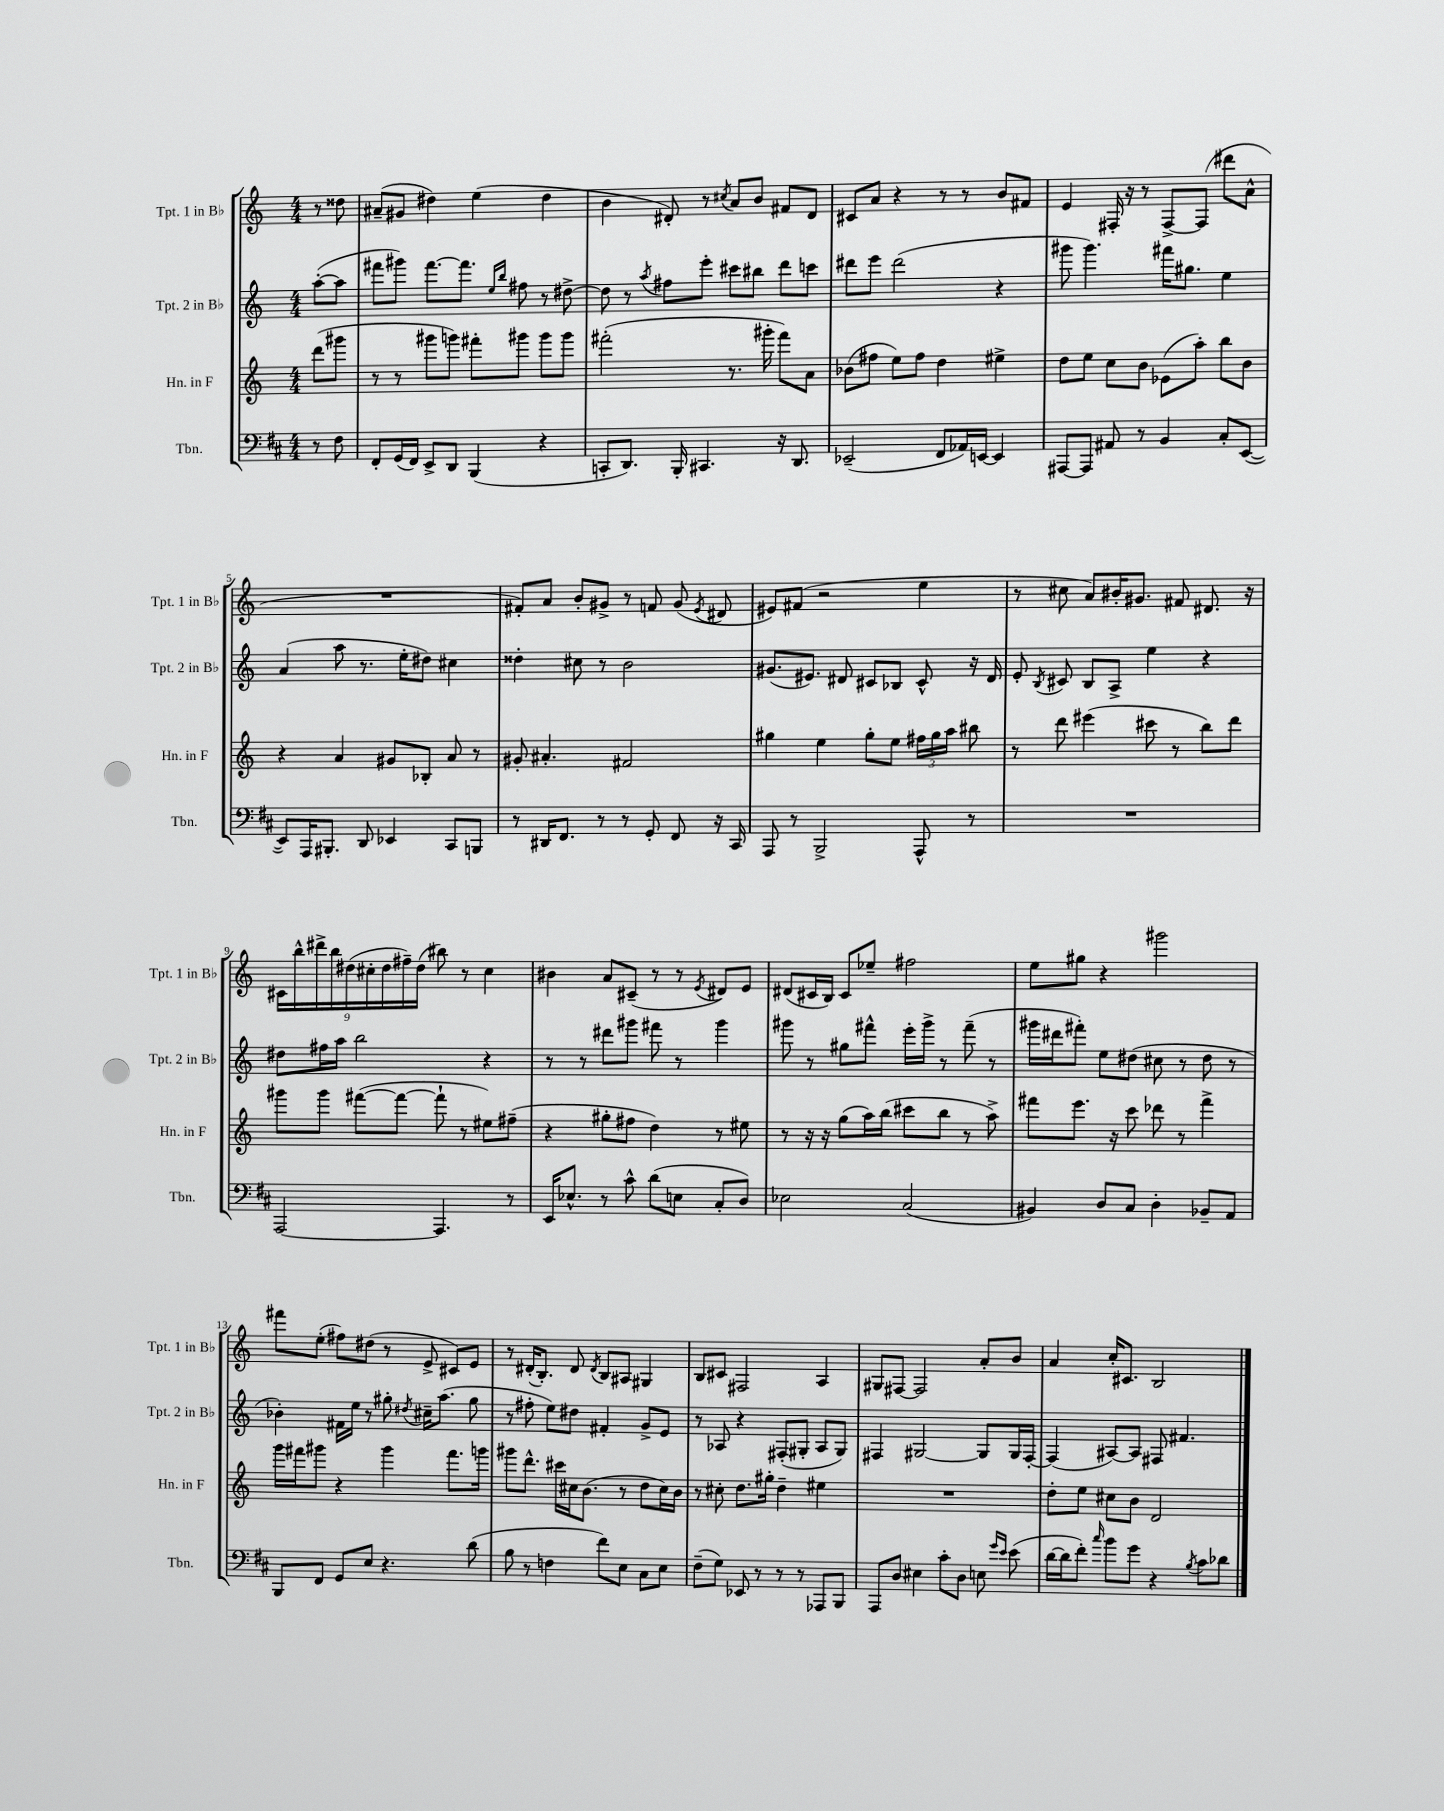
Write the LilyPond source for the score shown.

<<
\new StaffGroup <<
\new Staff = "s0" \with { instrumentName = "Tpt. 1 in Bb" shortInstrumentName = "Tpt. 1 in Bb" } {
    \clef treble \key c \major \numericTimeSignature \time 4/4 \partial 4
    \autoBeamOff r8 disis''8 |
    ais'8[--( gis'8] dis''4) e''4( dis''4 |
    b'4 dis'8-.) r8 \acciaccatura { cis''8 } a'8[ b'8] fis'8[ dis'8] |
    cis'8[ a'8] r4 r8 r8 b'8[ fis'8] |
    e'4 fis16-. r16 r8 fis8[~-> fis8]( dis'''8[ a'8]-^ |
    R1 |
    fis'8[-.) a'8] b'8[-. gis'8]-> r8 f'8 gis'8( \acciaccatura { e'8 } dis'8 |
    eis'8[) fis'8]( r2 e''4 |
    r8 cis''8 a'8[) bis'16-. gis'8.] fis'8 dis'8. r16 |
    \tuplet 9/8 { cis'16[ b''16-^ dis'''16-> b''16 dis''16( cis''16-. dis''16 fis''16--) dis''16]( } bis''8) r8 cis''4 |
    bis'4 a'8[ cis'8]--( r8 r8 \acciaccatura { e'8 } dis'8[) e'8] |
    dis'8[( cis'16 b16]) cis'8[ ees''8]-- fis''2 |
    e''8[ gis''8] r4 gis'''2 |
    fis'''8[ e''8]-.( fis''8[) dis''8]( r8 e'8-> cis'8[) e'8] |
    r8 dis'16[-.( b8.]-.) dis'8 \acciaccatura { dis'8 } b8[ ais8] gis4 |
    b8[ cis'8] fis2 a4 |
    gis8[ fis8]~ fis2 a'8[-. b'8] |
    a'4 c''16[-. cis'8.] b2 \bar "|." |
}
\new Staff = "s1" \with { instrumentName = "Tpt. 2 in Bb" shortInstrumentName = "Tpt. 2 in Bb" } {
    \clef treble \key c \major \numericTimeSignature \time 4/4 \partial 4
    \autoBeamOff a''8[~-.( a''8] |
    fis'''8[ gis'''8]) fis'''8.[~ fis'''8.] \grace { e''16[ b''16] } fis''8 r8 dis''8~-> |
    dis''8 r8 \acciaccatura { a''8 } fis''8[ e'''8]-. cis'''8[ bis''8] d'''8[ c'''8] |
    dis'''8[ e'''8] dis'''2( r4 |
    gis'''8 gis'''4.) fis'''16[ gis''8.] e''4 |
    a'4( a''8 r8. e''16[-. dis''8]) cis''4 |
    disis''4-. cis''8 r8 b'2 |
    gis'8.[( eis'8.]) dis'8 cis'8[ bes8] cis'8-^ r16 dis'16 |
    e'8-. \acciaccatura { b8 } cis'8 b8[ a8]-> e''4 r4 |
    dis''8[ fis''16 a''16] b''2 r4 |
    r8 r8 dis'''8[ gis'''8] fis'''8 r8 gis'''4 |
    gis'''8 r8 gis''8[ fis'''8]-^ e'''16[-. gis'''16]-> r8 fis'''8--( r8 |
    gis'''16[ dis'''16 fis'''8]-.) e''8[ dis''8]( cis''8 r8 dis''8 r8 |
    bes'4-.) fis'16[ e''16] r8 gis''8-. \acciaccatura { dis''8 } cis''16[-- a''8.]( gis''8 |
    r8 fis''8-. e''8[) dis''8] fis'4-. g'8[-> e'8] |
    r8 aes8 r4 fis8[-.( gis8]-. aes8[ gis8]) |
    fis4 gis2~ gis8[ gis16 fis16]~-. |
    fis4( ais8[~) ais8] fis8 fis'4. \bar "|." |
}
\new Staff = "s2" \with { instrumentName = "Hn. in F" shortInstrumentName = "Hn. in F" } {
    \clef treble \key c \major \numericTimeSignature \time 4/4 \partial 4
    \autoBeamOff d'''8[( gis'''8] |
    r8 r8 gis'''8[ g'''8]) fis'''8[-. gis'''8] gis'''8[ gis'''8] |
    fis'''2-.( r8. gis'''16-. fis'''8[) a'8] |
    bes'8[( fis''8] e''8[) fis''8] d''4 eis''4-> |
    d''8[ e''8] c''8[ b'8] ees'8[( a''8]-.) b''8[ b'8] |
    r4 a'4 gis'8[ bes8]-. a'8 r8 |
    gis'8-. ais'4.-. fis'2 |
    gis''4 e''4 gis''8[-. e''8] \tuplet 3/2 { fis''16[ gis''16 a''16] } bis''8 |
    r8 d'''8 eis'''4( cis'''8 r8 b''8[) d'''8] |
    gis'''8[ gis'''8] fis'''8[~( fis'''8]~ fis'''8-! r8 eis''8[) fis''8]--( |
    r4 gis''8[-. fis''8] d''4) r8 eis''8 |
    r8 r16 r16 g''8[( a''16) b''16]( cis'''8[ b''8] r8 a''8->) |
    fis'''8[ e'''8.] r16 c'''8 des'''8 r8 fis'''4-> |
    g'''16[ fis'''16 gis'''8] r4 gis'''4 fis'''8.[ g'''16] |
    gis'''8[ d'''8.]-^ cis'''16[ cis''16 b'8.]( r8 d''8[ cis''16) b'16] |
    r8 cis''8-. d''8.[ gis''16]-. d''4-- eis''4 |
    R1 |
    d''8[-. e''8] cis''8[ b'8] d'2 \bar "|." |
}
\new Staff = "s3" \with { instrumentName = "Tbn." shortInstrumentName = "Tbn." } {
    \clef bass \key d \major \numericTimeSignature \time 4/4 \partial 4
    \autoBeamOff r8 fis8 |
    fis,8[-. g,16( fis,16]) e,8[-> d,8] b,,4( r4 |
    c,8[-. d,8.]) b,,16-. cis,4. r16 d,8. |
    ees,2--( fis,8[ aes,16) e,16]~ e,4 |
    ais,,8[~ ais,,8] ais,8 r8 b,4 cis8[-. e,8]~( |
    e,8[) a,,16 bis,,8.]-. d,8 ees,4 cis,8[ b,,8] |
    r8 dis,16[ fis,8.] r8 r8 g,8-. fis,8 r16 cis,16 |
    a,,8 r8 b,,2-> a,,8-^ r8 |
    R1 |
    a,,2~ a,,4. r8 |
    e,16[ ees8.]-^ r8 cis'8-^ d'8[( e8] cis8[-. d8]) |
    ees2 cis2( |
    bis,4) d8[ cis8] d4-. bes,8[-- a,8] |
    b,,8[ fis,8] g,8[ e8] r4. d'8( |
    b8 r8 f4 fis'8[) e8] cis8[ e8] |
    fis8[--( g8]) ees,8 r8 r8 r8 aes,,8[ b,,8] |
    a,,8[ d8] eis4 cis'8[-. d8] e8 \grace { g'16[ e'16] } e'8( |
    d'16[~ d'16 fis'8]-.) \grace { cis''16 } b'8[ g'8] r4 \acciaccatura { b8 } cis'8[ des'8] \bar "|." |
}
>>
>>
